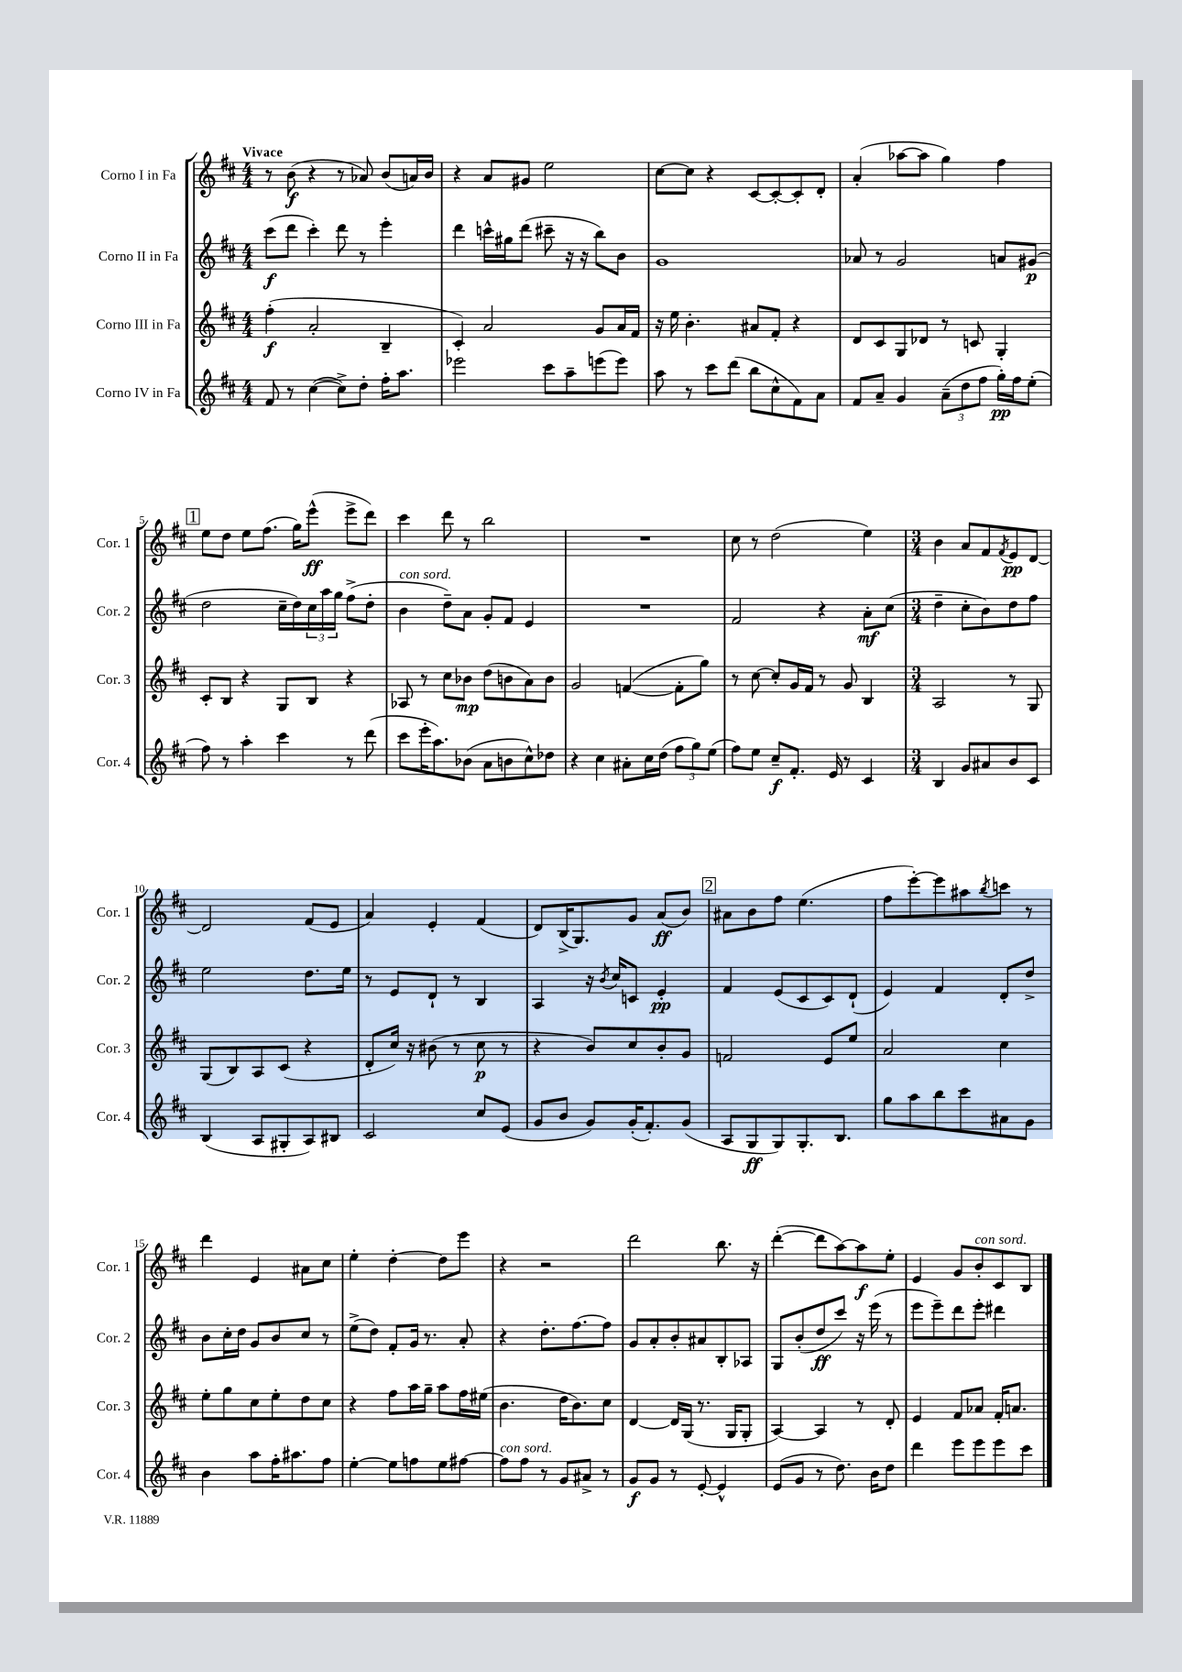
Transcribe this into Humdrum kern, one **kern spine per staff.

**kern	**dynam	**kern	**dynam	**kern	**dynam	**kern	**dynam
*part4	*part4	*part3	*part3	*part2	*part2	*part1	*part1
*staff4	*staff4	*staff3	*staff3	*staff2	*staff2	*staff1	*staff1
*I"Corno IV in Fa	*	*I"Corno III in Fa	*	*I"Corno II in Fa	*	*I"Corno I in Fa	*
*I'Cor. 4	*	*I'Cor. 3	*	*I'Cor. 2	*	*I'Cor. 1	*
*clefG2	*	*clefG2	*	*clefG2	*	*clefG2	*
*k[f#c#]	*	*k[f#c#]	*	*k[f#c#]	*	*k[f#c#]	*
*M4/4	*	*M4/4	*	*M4/4	*	*M4/4	*
=1	=1	=1	=1	=1	=1	=1	=1
!	!	!	!	!	!	!LO:TX:a:B:t=Vivace	!
8f#/	.	(4ff#'\	f	(8ccc#\L	f	8r	.
8r	.	.	.	8ddd\J	.	(8b\	f
([4cc#\	.	2a'/	.	4ccc#'\)	.	4r	.
8cc#^\L])	.	.	.	8ddd\	.	8r	.
8dd'\J	.	.	.	8r	.	8a-X/)	.
16ff#'\KL	.	4B~/	.	4eee'\	.	(8b/L	.
8.aa\J	.	.	.	.	.	.	.
.	.	.	.	.	.	16an/L)	.
.	.	.	.	.	.	16b/JJ	.
=2	=2	=2	=2	=2	=2	=2	=2
2eee-X\	.	4c#'/)	.	4ddd\	.	4r	.
.	.	2a/	.	16cccn^^\LL	.	8a/L	.
.	.	.	.	16gg#X\J	.	.	.
.	.	.	.	(8ddd\J	.	8g#X/J	.
8ccc#\L	.	.	.	8ccc#X~\	.	2ee\	.
8aa~\	.	.	.	16r	.	.	.
.	.	.	.	16r	.	.	.
(8eeen\	.	8g/L	.	8bb\L)	.	.	.
8eee\J)	.	16a/L	.	8b\J	.	.	.
.	.	16f#/JJ	.	.	.	.	.
=3	=3	=3	=3	=3	=3	=3	=3
8aa\	.	16r	.	1g	.	[8cc#\L	.
.	.	16ee\	.	.	.	.	.
8r	.	4.b'\	.	.	.	8cc#\J]	.
8ccc#\L	.	.	.	.	.	4r	.
(8ddd\J	.	.	.	.	.	.	.
8bb\L	.	8a#X/L	.	.	.	[8c#/L	.
8cc#^^\	.	8f#'/J	.	.	.	8c#'/_	.
8f#\)	.	4r	.	.	.	8c#'/]	.
8a\J	.	.	.	.	.	8d'/J	.
=4	=4	=4	=4	=4	=4	=4	=4
8f#/L	.	8d/L	.	8a-X/	.	(4a'/	.
8a~/J	.	8c#/	.	8r	.	.	.
4g/	.	8G/	.	2g/	.	[8aa-X\L	.
.	.	8d-X/J	.	.	.	8aa-\J]	.
(12a~\L	.	8r	.	.	.	4gg\)	.
12dd\	.	.	.	.	.	.	.
.	.	8cn/	.	.	.	.	.
12ff#\J	.	.	.	.	.	.	.
16gg'\LL)	pp	4G'/	.	8an/L	.	4ff#\	.
16ff#\J	.	.	.	.	.	.	.
(8ee'\J	.	.	.	(8g#X/J	p	.	.
!!LO:LB:g=z
!!LO:REH:place=s1:t=1
=5	=5	=5	=5	=5	=5	=5	=5
8ff#\)	.	8c#'/L	.	2dd\	.	8ee\L	.
8r	.	8B/J	.	.	.	8dd\J	.
4aa'\	.	4r	.	.	.	8ee\L	.
.	.	.	.	.	.	(8.ff#\J	.
4ccc#\	.	8G/L	.	16cc#~\LL	.	.	.
.	.	.	.	16dd\)	.	16gg\KL)	.
.	.	8B/J	.	24cc#\	.	(8eee^^\J	ff
.	.	.	.	24aa\	.	.	.
.	.	.	.	24gg\JJ	.	.	.
8r	.	4r	.	(8ff#^\L	.	8eee^\L	.
(8ddd\	.	.	.	8dd'\J	.	8ddd\J)	.
=6	=6	=6	=6	=6	=6	=6	=6
!	!	!	!	!LO:TX:a:i:t=con sord.	!	!	!
8ccc#\L	.	8A-X/	.	4b\	.	4ccc#\	.
16eee'\K	.	8r	.	.	.	.	.
8.aa\)	.	.	.	.	.	.	.
.	.	8cc#\L	.	8dd~\L)	.	8ddd\	.
(8b-X\J	.	8b-X\J	mp	8a\J	.	8r	.
8a\L	.	(8dd\L	.	8g'/L	.	2bb\	.
8bn\	.	8bn\	.	8f#/J	.	.	.
8cc#^^\)	.	8a\)	.	4e/	.	.	.
8dd-X\J	.	8b\J	.	.	.	.	.
=7	=7	=7	=7	=7	=7	=7	=7
4r	.	2g/	.	1r	.	1r	.
4cc#\	.	.	.	.	.	.	.
8a#X'\L	.	([4fn/	.	.	.	.	.
16cc#\L	.	.	.	.	.	.	.
(16dd\JJ	.	.	.	.	.	.	.
12ff#\L	.	8f'\L]	.	.	.	.	.
12gg\)	.	.	.	.	.	.	.
.	.	8gg\J)	.	.	.	.	.
(12ee\J	.	.	.	.	.	.	.
=8	=8	=8	=8	=8	=8	=8	=8
8ff#\L)	.	8r	.	2f#/	.	8cc#\	.
8ee\J	.	[8cc#\	.	.	.	8r	.
8cc#~/L	f	8cc#'/L]	.	.	.	(2dd\	.
8.f#'/J	.	16g/L	.	.	.	.	.
.	.	16f#/JJ	.	.	.	.	.
.	.	8r	.	4r	.	.	.
16e/	.	.	.	.	.	.	.
8r	.	8g/	.	.	.	.	.
4c#/	.	4B/	.	8a'\L	mf	4ee\)	.
.	.	.	.	(8cc#\J	.	.	.
=9	=9	=9	=9	=9	=9	=9	=9
*M3/4	*	*M3/4	*	*M3/4	*	*M3/4	*
4B/	.	2A/	.	4dd~\	.	4b\	.
8g/L	.	.	.	8cc#'\L	.	8a/L	.
8a#X/	.	.	.	8b\)	.	8f#/	.
.	.	.	.	.	.	8qf#/	.
8b/	.	8r	.	8dd\	.	8e/	pp
8c#/J	.	8G/	.	8ff#\J	.	[8d/J	.
!!LO:LB:g=z
=10	=10	=10	=10	=10	=10	=10	=10
(4B/	.	(8G/L	.	2ee\	.	2d/]	.
.	.	8B/)	.	.	.	.	.
8A/L	.	8A/	.	.	.	.	.
8G#X'/	.	(8c#/J	.	.	.	.	.
8A/)	.	4r	.	8.dd\L	.	(8f#/L	.
8B#X/J	.	.	.	.	.	8e/J	.
.	.	.	.	16ee\Jk	.	.	.
=11	=11	=11	=11	=11	=11	=11	=11
2c#/	.	8d'/L	.	8r	.	4a/)	.
.	.	16cc#/Jk)	.	8e/L	.	.	.
.	.	16r	.	.	.	.	.
.	.	(8b#X\	.	8d`/J	.	4e'/	.
.	.	8r	.	8r	.	.	.
8cc#/L	.	8cc#\	p	4B/	.	(4f#/	.
(8e/J	.	8r	.	.	.	.	.
=12	=12	=12	=12	=12	=12	=12	=12
8g/L	.	4r	.	4A/	.	8d/L)	.
8b/J	.	.	.	.	.	(16B^/K	.
.	.	.	.	.	.	8.G/)	.
8g/L)	.	8b/L)	.	16r	.	.	.
.	.	.	.	8qb/	.	.	.
.	.	.	.	16cc#/KL	.	.	.
(16g'/K	.	8cc#/	.	8cn/J	.	8g/J	.
8.f#'/)	.	.	.	.	.	.	.
.	.	8b'/	.	4e'/	pp	(8a/L	ff
(8g/J	.	8g/J	.	.	.	8b/J)	.
!!LO:REH:place=s1:t=2
=13	=13	=13	=13	=13	=13	=13	=13
8A/L	.	2fn/	.	4f#/	.	8a#X\L	.
8G/	ff	.	.	.	.	8b\	.
8G/)	.	.	.	(8e/L	.	8ff#\J	.
8.G'/	.	.	.	8c#/	.	(4.ee\	.
.	.	8e/L	.	8c#/)	.	.	.
8.B/J	.	.	.	.	.	.	.
.	.	8ee/J	.	(8d`/J	.	.	.
=14	=14	=14	=14	=14	=14	=14	=14
8gg\L	.	2a/	.	4e/)	.	8ff#\L	.
8aa\	.	.	.	.	.	[8eee'\)	.
8bb\	.	.	.	4f#/	.	8eee\]	.
8ccc#\	.	.	.	.	.	8aa#X\	.
.	.	.	.	.	.	8qbb/	.
8a#X\	.	4cc#\	.	8d'/L	.	8cccn\J	.
8g\J	.	.	.	8dd^/J	.	8r	.
!!LO:LB:g=z
=15	=15	=15	=15	=15	=15	=15	=15
4b\	.	8ee'\L	.	8b\L	.	4ddd\	.
.	.	8gg\	.	16cc#'\L	.	.	.
.	.	.	.	16dd\JJ	.	.	.
8aa\L	.	8cc#\	.	8g/L	.	4e/	.
16ff#'\K	.	8ee'\	.	8b/	.	.	.
8.aa#X\	.	.	.	.	.	.	.
.	.	8dd\	.	8cc#/J	.	8a#X\L	.
8ff#\J	.	8cc#\J	.	8r	.	8cc#\J	.
=16	=16	=16	=16	=16	=16	=16	=16
[4ee'\	.	4r	.	(8ee^\L	.	4ee'\	.
.	.	.	.	8dd\J)	.	.	.
8ee\L]	.	8ff#\L	.	8f#'/L	.	[4dd'\	.
8ffn\	.	16aa\L	.	16g/Jk	.	.	.
.	.	16gg~\JJ	.	8.r	.	.	.
8ee\	.	8aa\L	.	.	.	8dd\L]	.
[8ff#X\J	.	16ff#\L	.	8a'/	.	8eee\J	.
.	.	(16ee#X\JJ	.	.	.	.	.
=17	=17	=17	=17	=17	=17	=17	=17
!LO:TX:a:i:t=con sord.	!	!	!	!	!	!	!
8ff#\L]	.	4.b\	.	4r	.	4r	.
8ff#\J	.	.	.	.	.	.	.
8r	.	.	.	8.dd'\L	.	2r	.
8g/L	.	16dd\KL	.	.	.	.	.
.	.	8.b\)	.	[8.ff#\	.	.	.
8a#X^/J	.	.	.	.	.	.	.
8r	.	8cc#\J	.	8ff#\J]	.	.	.
=18	=18	=18	=18	=18	=18	=18	=18
8g/L	f	[4d/	.	8g/L	.	2ddd\	.
8g/J	.	.	.	8a'/	.	.	.
8r	.	16d/LL]	.	8b'/	.	.	.
.	.	(16G/JJ	.	.	.	.	.
[8e'/	.	8.r	.	8a#X/	.	.	.
4e^^/]	.	.	.	8B'/	.	8.bb\	.
.	.	16G/KL	.	.	.	.	.
.	.	8G'/J	.	8A-X/J	.	.	.
.	.	.	.	.	.	16r	.
=19	=19	=19	=19	=19	=19	=19	=19
(8e/L	.	[4A/)	.	8G/L	.	([4ddd'\	.
8g/J	.	.	.	(8b'/	.	.	.
8r	.	4A/]	.	8dd/	ff	8ddd\L]	.
8.dd\)	.	.	.	8ccc#/J)	.	[8aa\)	.
.	.	8r	.	16r	.	8aa\]	f
16b\KL	.	.	.	(16eee\	.	.	.
8dd\J	.	8d'/	.	8r	.	8ee'\J	.
=20	=20	=20	=20	=20	=20	=20	=20
4ddd\	.	4e/	.	8eee\L	.	4e/	.
.	.	.	.	8eee~\)	.	.	.
8eee\L	.	8f#/L	.	8ddd\	.	8g/L	.
!	!	!	!	!	!	!LO:TX:a:i:t=con sord.	!
8eee\	.	8a-X/J	.	8eee'\J	.	8b'/	.
8eee\	.	16f#'/KL	.	4ddd#X\	.	8c#/	.
.	.	8.an/J	.	.	.	.	.
8ccc#\J	.	.	.	.	.	8B/J	.
==	==	==	==	==	==	==	==
*-	*-	*-	*-	*-	*-	*-	*-
